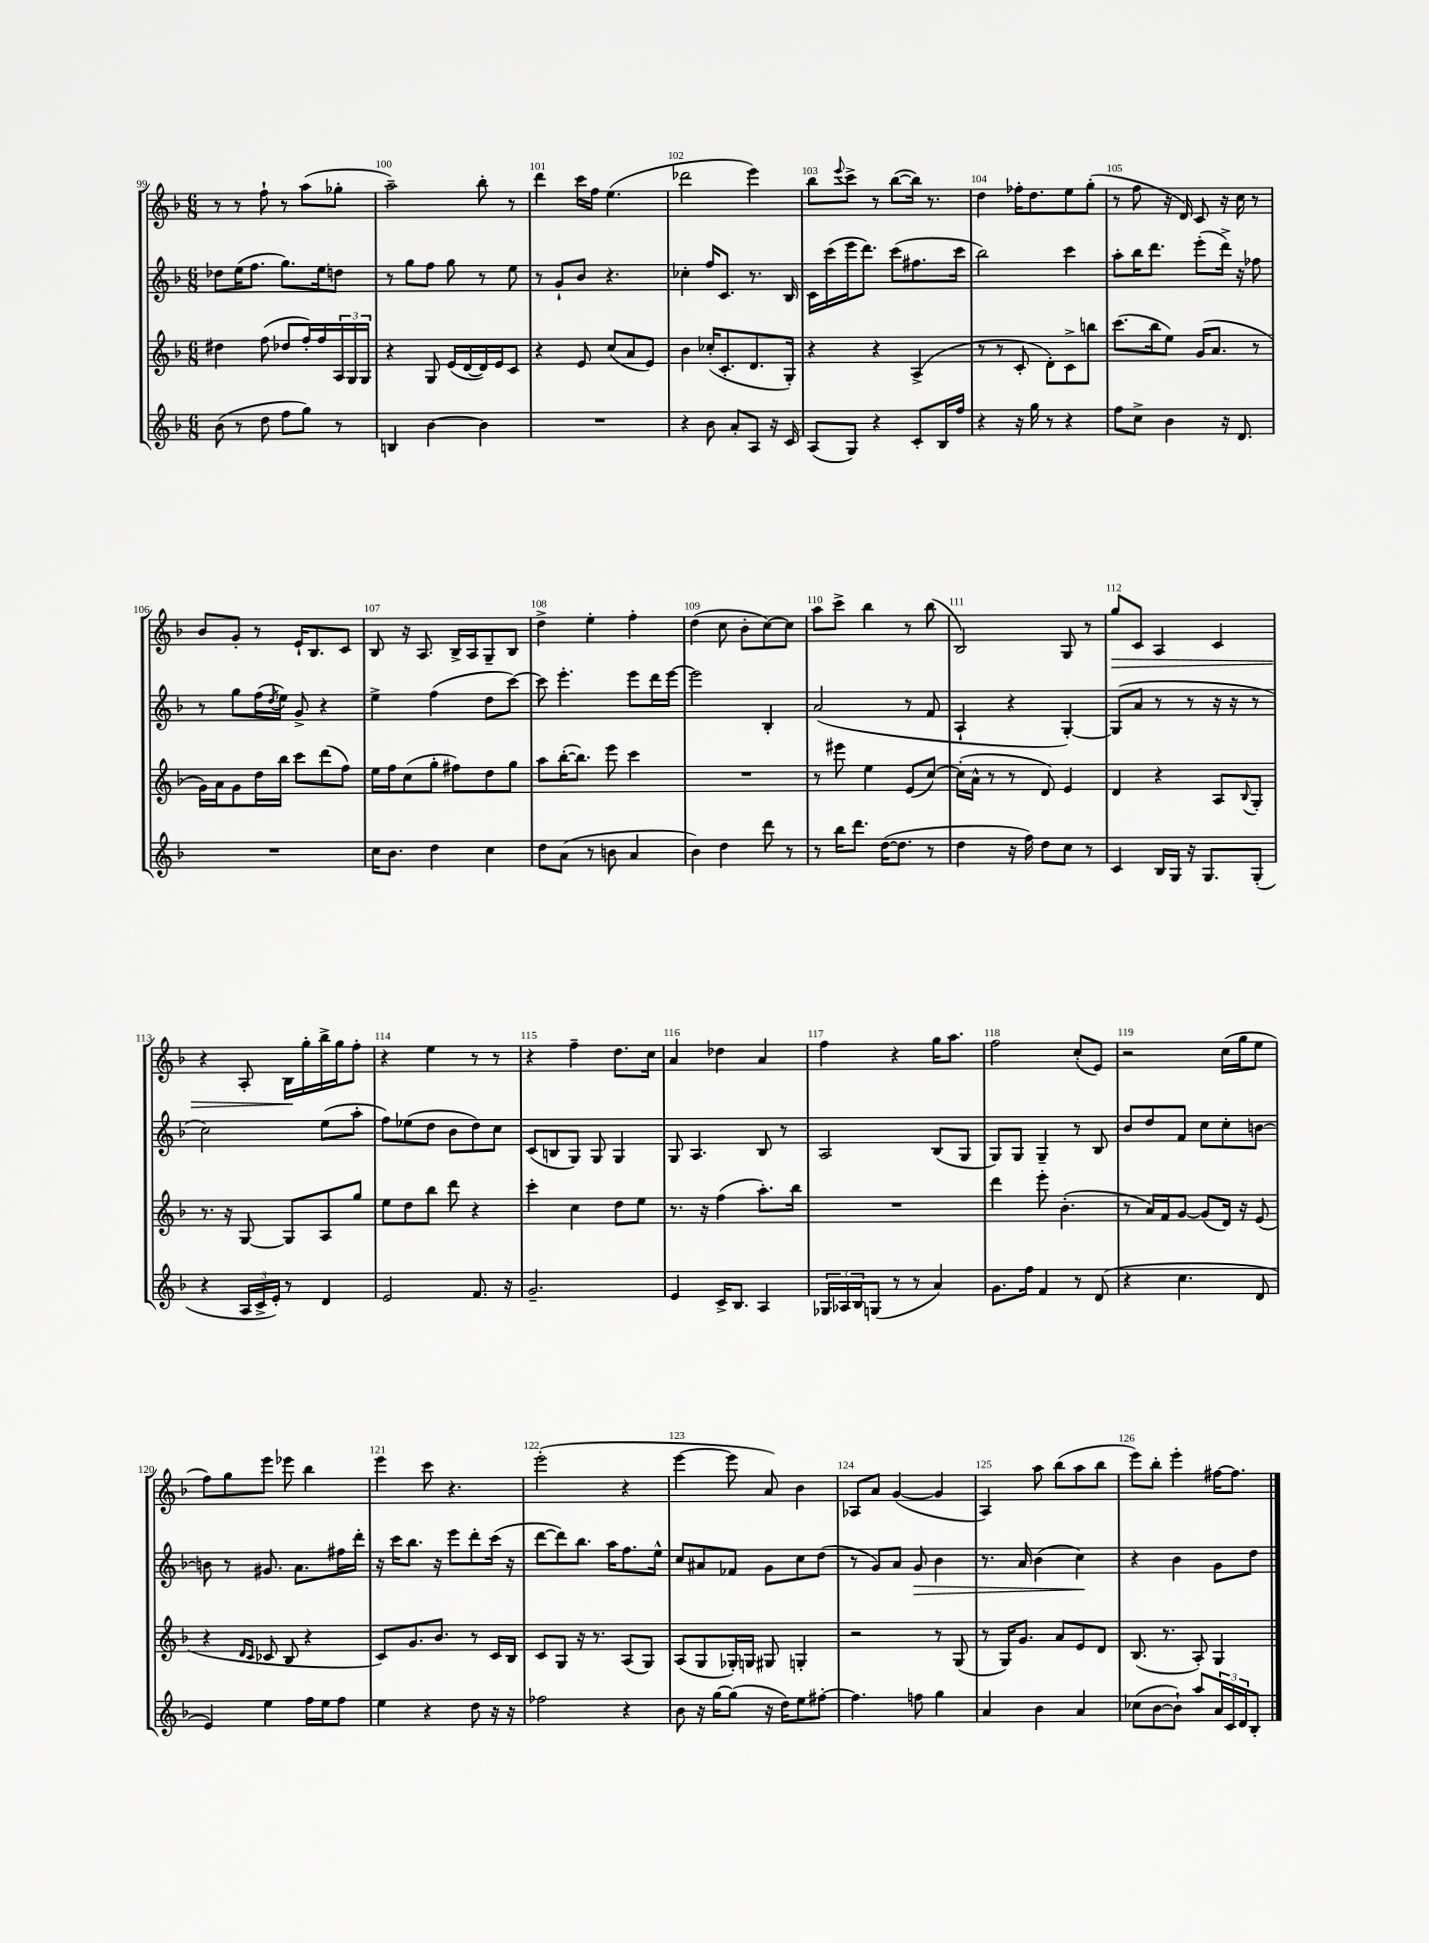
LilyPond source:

<<
\new StaffGroup <<
\new Staff = "s0" {
    \clef treble \key f \major \numericTimeSignature \time 6/8
    r8 r8 f''8-! r8 a''8( ges''8-. |
    a''2--) bes''8-. r8 |
    d'''4 c'''16 f''16 e''4.( |
    des'''2 e'''4) |
    bes''8 \appoggiatura { e'''8 } c'''8-> r8 bes''8~( bes''16) r8. |
    d''4 fes''16-. d''8. e''8 g''8-.( |
    r8 f''8 r16 d'16) c'8 r16 c''16 r8 |
    bes'8 g'8-. r8 e'16-! bes8. c'8 |
    bes8 r16 a8. bes16-> a16 g8-- bes8 |
    d''4-> e''4-. f''4-. |
    d''4( c''8 bes'8-. c''8~) c''8 |
    a''8 c'''8-> bes''4 r8 bes''8( |
    bes2) g8 r8 |
    g''8\> c'8 a4 c'4 |
    r4 a8-. bes16\! g''16-. bes''16-> g''16 f''8-. |
    r4 e''4 r8 r8 |
    r4 f''4-- d''8. c''16 |
    a'4 des''4 a'4 |
    f''4 r4 g''16 a''8. |
    f''2 c''8-.( e'8) |
    r2 c''16( g''16 e''8 |
    f''8) g''8 e'''8 ees'''8 bes''4 |
    e'''4 c'''8 r4. |
    e'''2-.( r4 |
    e'''4~ e'''8 a'8) bes'4 |
    aes8 a'8 g'4~( g'4 |
    a4) a''8 bes''8( a''8 bes''8 |
    e'''8) bes''8-. e'''4-. fis''16~ fis''8. \bar "|." |
}
\new Staff = "s1" {
    \clef treble \key f \major \numericTimeSignature \time 6/8
    des''8 e''16( f''8. g''8.) e''16 d''8 |
    r8 g''8 f''8 g''8 r8 e''8 |
    r8 g'8-! bes'8 r4. |
    ces''4-. f''16 c'8. r8. bes16 |
    c'16 c'''16( e'''16 d'''8.) c'''8( fis''8. c'''16 |
    bes''2) c'''4 |
    a''8-. bes''16 d'''8. e'''8-.( d'''16->) r16 fes''8 |
    r8 g''8 f''16( \acciaccatura { d''8 } e''16) g'8-> r4 |
    e''4-> f''4( d''8 c'''8~) |
    c'''8 e'''4.-. e'''8 d'''16 e'''16~ |
    e'''2 bes4-. |
    a'2( r8 f'8 |
    a4-! r4 g4~-.) |
    g8( a'8 r8 r8 r16 r16 r8 |
    c''2) e''8( a''8-. |
    f''8) ees''8( d''8 bes'8 d''8) c''8 |
    c'8( b8 g8) g8 g4 |
    g8 a4. bes8 r8 |
    a2 bes8( g8 |
    g8) g8 g4-- r8 bes8 |
    bes'8 d''8 f'8 c''8 c''8-. b'8~ |
    b'8 r8 gis'8. a'8. fis''16 d'''16-. |
    r16 c'''16 bes''8. r16 e'''8 d'''8-. c'''16( r16 |
    d'''8~ d'''8) bes''8. a''16 f''8. e''16-^ |
    c''8 ais'8 fes'8 g'8 c''8 d''8( |
    r8 g'8) a'8 g'8\> bes'4 |
    r8. a'16 bes'4( c''4\!) |
    r4 bes'4 g'8 d''8 \bar "|." |
}
\new Staff = "s2" {
    \clef treble \key f \major \numericTimeSignature \time 6/8
    dis''4 f''8( des''8 f''16-.) f''16 \tuplet 3/2 { a16 g16 g16 } |
    r4 g8 e'16( d'16~ d'16) e'16 c'8 |
    r4 e'8 c''8( a'8 e'8) |
    bes'4 ces''16-.( c'8.-. d'8. g16-.) |
    r4 r4 a4->( |
    r8 r8 c'8-. d'8-.) c'8-> b''8 |
    c'''8.( bes''16 e''8) g'16( a'8. r8 |
    g'16) a'16 g'8 d''16 bes''16 c'''8 d'''8( f''8) |
    e''16 f''16 c''8( g''8-. fis''8) d''8 g''8 |
    a''8 bes''16~-.( bes''8.) e'''8 c'''4 |
    R2. |
    r8 eis'''8 e''4 e'8( c''8~) |
    c''16-.( a'16-^ r8 r8 d'8) e'4 |
    d'4 r4 a8 \appoggiatura { bes8 } g8-. |
    r8. r16 g8~ g8 a8 g''8 |
    e''8 d''8 bes''8 d'''8 r4 |
    c'''4-. c''4 d''8 e''8 |
    r8. r16 f''4( a''8.-.) bes''16 |
    R2. |
    d'''4 e'''8-. bes'4.-.( |
    r8 a'16) f'16 g'8~ g'8( d'16) r16 e'8( |
    r4 \grace { d'16 c'16 } ces'8 bes8 r4 |
    c'8) g'8. bes'8. r8 c'16 bes16 |
    c'8 g8 r16 r8. a8( g8) |
    a8( g8 ges16-.) g16 gis8 g4-. |
    r2 r8 g8( |
    r8 g16) g'8. a'8 e'8 d'8 |
    bes8.( r8. a8-.) g4 \bar "|." |
}
\new Staff = "s3" {
    \clef treble \key f \major \numericTimeSignature \time 6/8
    bes'8( r8 d''8 f''8 g''8) r8 |
    b4 bes'4~ bes'4 |
    R2. |
    r4 bes'8 a'8-. a8 r16 c'16 |
    a8( g8) r4 c'8-. bes16 f''16 |
    r4 r16 g''16 r8 r4 |
    f''8 c''8-> bes'4 r16 d'8. |
    R2. |
    c''16 bes'8. d''4 c''4 |
    d''8 a'8( r8 b'8 a'4 |
    bes'4) d''4 d'''8 r8 |
    r8 bes''16 d'''8. d''16~( d''8. r8 |
    d''4 r16 f''16) d''8 c''8 r8 |
    c'4 bes16 g16 r16 g8. g8-.( |
    r4 \tuplet 3/2 { a16 c'16-> e'16-.) } r8 d'4 |
    e'2 f'8. r16 |
    g'2.-- |
    e'4 c'16-> bes8. a4 |
    \tuplet 3/2 { ges16 aes16 bes16 } g8( r8 r8 a'4) |
    g'8. f''16 f'4 r8 d'8( |
    r4 c''4. d'8 |
    e'4) e''4 f''16 e''16 f''8 |
    e''4 r4 d''8 r16 r16 |
    fes''2 r4 |
    bes'8 r16 g''16~ g''8( r16 d''16) e''8 fis''8~-. |
    fis''4. f''8 g''4 |
    a'4 bes'4 a'4 |
    ces''8( bes'8~ bes'8-!) a''8 \tuplet 3/2 { a'16 c'16 d'16 } bes8-. \bar "|." |
}
>>
>>
\layout { \context { \Score currentBarNumber = #99 \override BarNumber.break-visibility = ##(#f #t #t) barNumberVisibility = #all-bar-numbers-visible } }
